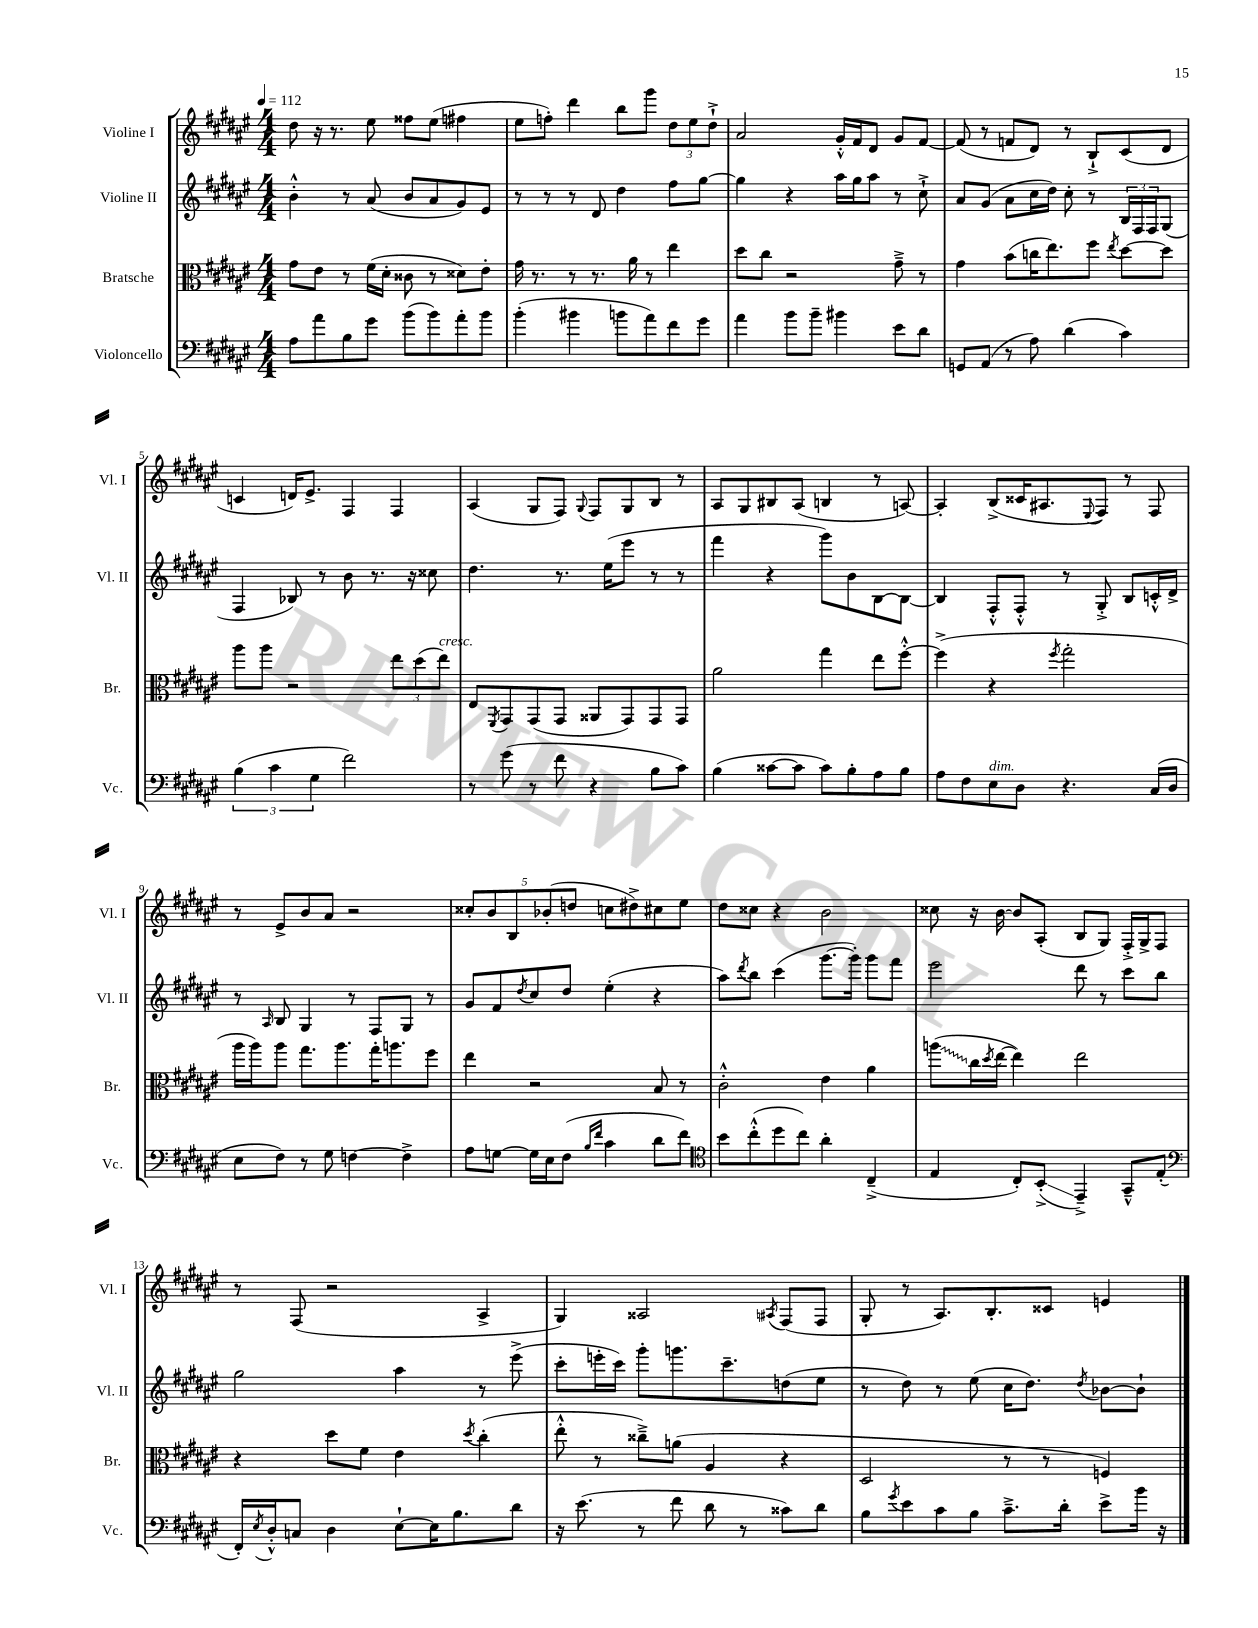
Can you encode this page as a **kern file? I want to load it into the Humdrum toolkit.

**kern	**kern	**kern	**kern
*staff4	*staff3	*staff2	*staff1
*clefF4	*clefC3	*clefG2	*clefG2
*k[f#c#g#d#a#e#]	*k[f#c#g#d#a#e#]	*k[f#c#g#d#a#e#]	*k[f#c#g#d#a#e#]
*M4/4	*M4/4	*M4/4	*M4/4
*MM112	*MM112	*MM112	*MM112
8A#	8g#	4b'^^	8dd#
8a#	8e#	.	16r
.	.	.	8.r
8B	8r	8r	.
8g#	(16f#	(8a#	8ee#
.	16d#'	.	.
(8b	8c##	8b	8ff##
8b)	8r	8a#	(8ee#
8a#'	8d##)	8g#)	4ff#
8b	8e#'	8e#	.
=	=	=	=
(4b'	16g#	8r	8ee#
.	8.r	.	.
.	.	8r	8ff')
4b#	8r	8r	4ddd#
.	8.r	8d#	.
8b	.	4dd#	8bb
.	16a#	.	.
8a#)	8r	.	8ggg#
8f#	4ee#	8ff#	12dd#
.	.	.	12ee#
8g#	.	[8gg#	.
.	.	.	12dd#`^
=	=	=	=
4a#	8dd#	4gg#]	2a#
.	8cc#	.	.
8b	2r	4r	.
8b~	.	.	.
4b#	.	16aa#	16g#'^^
.	.	16gg#	16f#
.	.	8aa#	8d#
8e#	8g#~^	8r	8g#
8d#	8r	8cc#`^	[8f#
=	=	=	=
8GG	4g#	8a#	(8f#]
(8AA#	.	(8g#	8r
8r	(8b	8a#	8f
8A#)	16cc	16cc#	8d#)
.	8.ee#)	16dd#)	.
(4d#	.	8cc#'	8r
.	8ff#	8r	8B`^
.	8qee#	.	.
4c#)	[8dd#	24B	(8c#
.	.	24F#	.
.	.	24F#	.
.	8dd#]	(8G#	8d#
=	=	=	=
(6B	8aa#	4F#	4c
.	8aa#	.	.
6c#	.	.	.
.	2r	8B-)	16d)
.	.	.	8.e#^
6G#	.	.	.
.	.	8r	.
2f#)	.	8b	4F#
.	.	8.r	.
.	12ee#	.	4F#
.	.	16r	.
.	(12dd#	.	.
.	.	8cc##	.
.	12ee#)	.	.
=	=	=	=
8r	8E#	4.dd#	(4A#
.	8qFF#	.	.
(8g#	8GG#	.	.
8r	(8GG#	.	8G#
8f#	8GG#	8.r	8F#)
.	.	.	8qqG#
4r	8AA##	.	8F#
.	.	(16ee#	.
.	8GG#)	8eee#	8G#
8B	8GG#	8r	8B
8c#)	8GG#	8r	8r
=	=	=	=
(4B	2a#	4fff#	8A#
.	.	.	8G#
[8c##	.	4r	8B#
8c##]	.	.	(8A#
8c##)	4gg#	8ggg#)	4B
8B'	.	8b	.
8A#	8ee#	[8B	8r
8B	[8ff#'^^	8B_	[8A)
=	=	=	=
8A#	(4ff#^]	4B]	4A']
8F#	.	.	.
8E#	4r	8F#'^^	(8B^
8D#	.	8F#'^^	16c##
.	.	.	8.A#
.	8qff#	.	.
4.r	2gg#'	8r	.
.	.	.	8qqE#
.	.	8G#'^	8F#)
.	.	8B	8r
(16C#	.	16c'^^	8F#
16D#	.	16d#^	.
=	=	=	=
8E#	16aa#	8r	8r
.	16aa#)	.	.
.	.	16qqA#	.
8F#)	8aa#	8B	8e#^
8r	8.gg#	4G#	8b
8G#	.	.	8a#
.	8.aa#	.	.
[4F	.	8r	2r
.	16gg#'	8F#	.
.	8.aa	.	.
4F^]	.	8G#	.
.	8ff#	8r	.
=	=	=	=
8A#	4ee#	8g#	10cc##'
.	.	.	10b
[8G	.	8f#	.
.	.	.	10B
.	.	8qdd#	.
16G]	2r	8cc#	.
.	.	.	(10b-'
16E#	.	.	.
(8F#	.	8dd#	.
.	.	.	10dd
16qqB	.	.	.
16qqf#	.	.	.
4c#	.	(4ee#'	8cc
.	.	.	8dd#^)
8d#	8B	4r	8cc#
8f#)	8r	.	8ee#
=	=	=	=
*clefC4	*	*	*
8b	2c#'^^	8aa#)	8dd#
.	.	8qddd#	.
(8cc#'^^	.	8bb	8cc##
8dd#	.	(4ccc#	4r
8cc#)	.	.	.
4a#'	4e#	[8.ggg#	2b
.	.	16ggg#'])	.
(4C#~^	4a#	8ggg#	.
.	.	8fff#	.
=	=	=	=
4E#	(8aa	2eee#	8cc##
.	16cc#	.	16r
.	8qdd#	.	.
.	[16ee#	.	[16b
8C#')	4ee#])	.	8b]
(8BB'^	.	.	(8A#'
4EE#~^)	2ee#	8ddd#	8B
.	.	8r	8G#)
8GG#~^^	.	8ccc#	16F#'^
.	.	.	16G#^
(8E#'	.	8bb	8F#
=	=	=	=
*clefF4	*	*	*
16FF#')	4r	2gg#	8r
8qE#	.	.	.
16D#'^^	.	.	.
8C	.	.	(8F#
4D#	8dd#	.	2r
.	8f#	.	.
[8E#`	4e#	4aa#	.
16E#]	.	.	.
8.B	.	.	.
.	8qdd#	.	.
.	(4cc#'	8r	4A#^
8d#	.	(8eee#^	.
=	=	=	=
16r	8ee#'^^	8ccc#'	4G#)
(8.e#	.	.	.
.	8r	16eee'	.
.	.	16ccc#)	.
8r	8cc##~^)	8ggg#'	2A##
8f#	(8a	8.ggg	.
8d#	4A#	.	.
.	.	8.ccc#~	.
8r	.	.	.
.	.	.	8qA#
8c##)	4r	(8dd	(8F#
8d#	.	8ee#	8F#
=	=	=	=
8B	2D#	8r	8G#'
8qg#	.	.	.
8e#	.	8dd#)	8r
8c#	.	8r	8.A#)
8B	.	(8ee#	.
.	.	.	8.B'
8.c#~^	8r	16cc#	.
.	.	8.dd#)	.
.	8r	.	8c##
16d#'	.	.	.
.	.	8qdd#	.
8e#^	4F)	[8b-	4e
16b	.	8b-`]	.
16r	.	.	.
==	==	==	==
*-	*-	*-	*-
